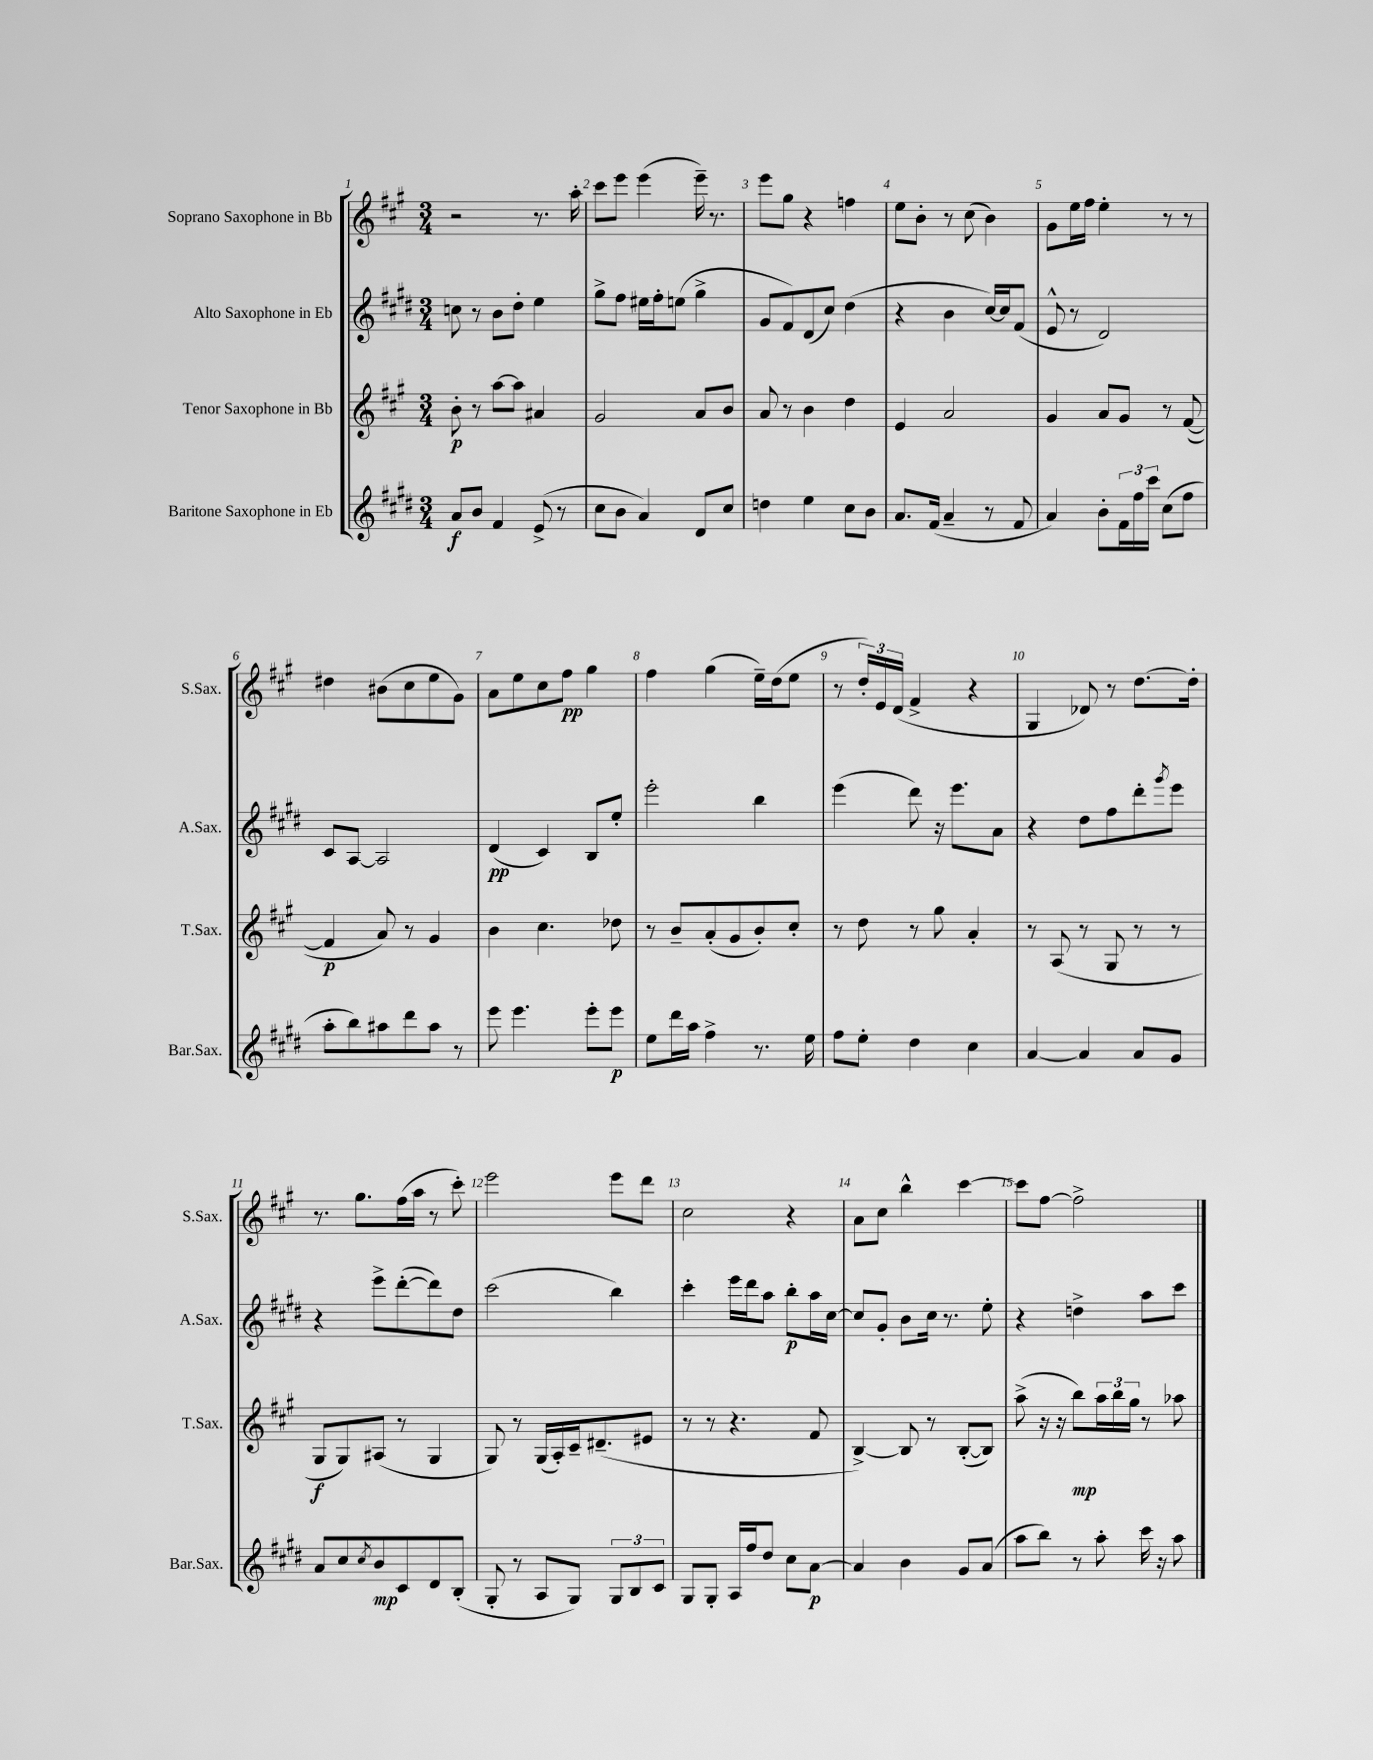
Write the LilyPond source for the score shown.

<<
\new StaffGroup <<
\new Staff = "s0" \with { instrumentName = "Soprano Saxophone in Bb" shortInstrumentName = "S.Sax." } {
    \clef treble \key a \major \numericTimeSignature \time 3/4
    r2 r8. a''16-. |
    cis'''8 e'''8 e'''4( e'''16--) r8. |
    e'''8 gis''8 r4 f''4 |
    e''8 b'8-. r8 cis''8( b'4) |
    gis'8 e''16 fis''16 e''4-. r8 r8 |
    dis''4 bis'8( cis''8 e''8 gis'8) |
    a'8 e''8 cis''8 fis''8\pp gis''4 |
    fis''4 gis''4( e''16--) d''16( e''8 |
    r8 \tuplet 3/2 { d''16-.) e'16 d'16( } fis'4-> r4 |
    gis4 des'8) r8 d''8.~ d''16-. |
    r8. gis''8. fis''16( a''16 r8 cis'''8-.) |
    e'''2 e'''8 d'''8 |
    cis''2 r4 |
    a'8 cis''8 b''4-^ cis'''4~ |
    cis'''8 fis''8~ fis''2-> \bar "|." |
}
\new Staff = "s1" \with { instrumentName = "Alto Saxophone in Eb" shortInstrumentName = "A.Sax." } {
    \clef treble \key e \major \numericTimeSignature \time 3/4
    c''8 r8 b'8 dis''8-. e''4 |
    gis''8-> fis''8 eis''16 fis''16-. e''8( gis''4-> |
    gis'8 fis'8) dis'8( cis''8) dis''4( |
    r4 b'4 cis''16~) cis''16 fis'8( |
    e'8-^ r8 dis'2) |
    cis'8 a8~ a2 |
    dis'4\pp( cis'4) b8 e''8-. |
    e'''2-. b''4 |
    e'''4( dis'''8) r16 e'''8. a'8 |
    r4 dis''8 fis''8 dis'''8-. \acciaccatura { gis'''8 } e'''8 |
    r4 e'''8-> dis'''8~-.( dis'''8) dis''8 |
    cis'''2( b''4) |
    cis'''4-. e'''16 dis'''16 a''8 b''8-.\p a''16 cis''16~ |
    cis''8 gis'8-. b'8 cis''16 r8. e''8-. |
    r4 d''4-> a''8 cis'''8 \bar "|." |
}
\new Staff = "s2" \with { instrumentName = "Tenor Saxophone in Bb" shortInstrumentName = "T.Sax." } {
    \clef treble \key a \major \numericTimeSignature \time 3/4
    b'8-.\p r8 a''8~ a''8 ais'4 |
    gis'2 a'8 b'8 |
    a'8 r8 b'4 d''4 |
    e'4 a'2 |
    gis'4 a'8 gis'8 r8 fis'8~( |
    fis'4\p a'8) r8 gis'4 |
    b'4 cis''4. des''8 |
    r8 b'8-- a'8-.( gis'8 b'8-.) cis''8-. |
    r8 d''8 r8 gis''8 a'4-. |
    r8 a8( r8 gis8 r8 r8 |
    gis8\f gis8) ais8( r8 gis4 |
    gis8) r8 gis16( a16-.) cis'16-- dis'8.--( eis'8 |
    r8 r8 r4. fis'8 |
    b4~->) b8 r8 b8~-.( b8) |
    a''8->( r16 r16 b''8\mp) \tuplet 3/2 { a''16 b''16 gis''16 } r8 aes''8 \bar "|." |
}
\new Staff = "s3" \with { instrumentName = "Baritone Saxophone in Eb" shortInstrumentName = "Bar.Sax." } {
    \clef treble \key e \major \numericTimeSignature \time 3/4
    a'8\f b'8 fis'4 e'8->( r8 |
    cis''8 b'8 a'4) dis'8 cis''8 |
    d''4 e''4 cis''8 b'8 |
    a'8. fis'16( a'4-- r8 fis'8 |
    a'4) b'8-. \tuplet 3/2 { fis'16 fis''16 cis'''16 } cis''8( fis''8 |
    a''8-. b''8) ais''8 dis'''8 ais''8 r8 |
    e'''8 e'''4. e'''8-. e'''8\p |
    e''8 dis'''16 a''16 fis''4-> r8. e''16 |
    fis''8 e''8-. dis''4 cis''4 |
    a'4~ a'4 a'8 gis'8 |
    a'8 cis''8 \acciaccatura { cis''8 } b'8\mp cis'8 dis'8 b8-.( |
    gis8-. r8 a8 gis8) \tuplet 3/2 { gis8 b8 cis'8 } |
    gis8 gis8-. a16 fis''16 dis''8 cis''8 a'8~\p |
    a'4 b'4 gis'8 a'8( |
    a''8 b''8) r8 a''8-. cis'''16 r16 a''8 \bar "|." |
}
>>
>>
\layout { \context { \Score \override BarNumber.break-visibility = ##(#f #t #t) barNumberVisibility = #all-bar-numbers-visible } }
